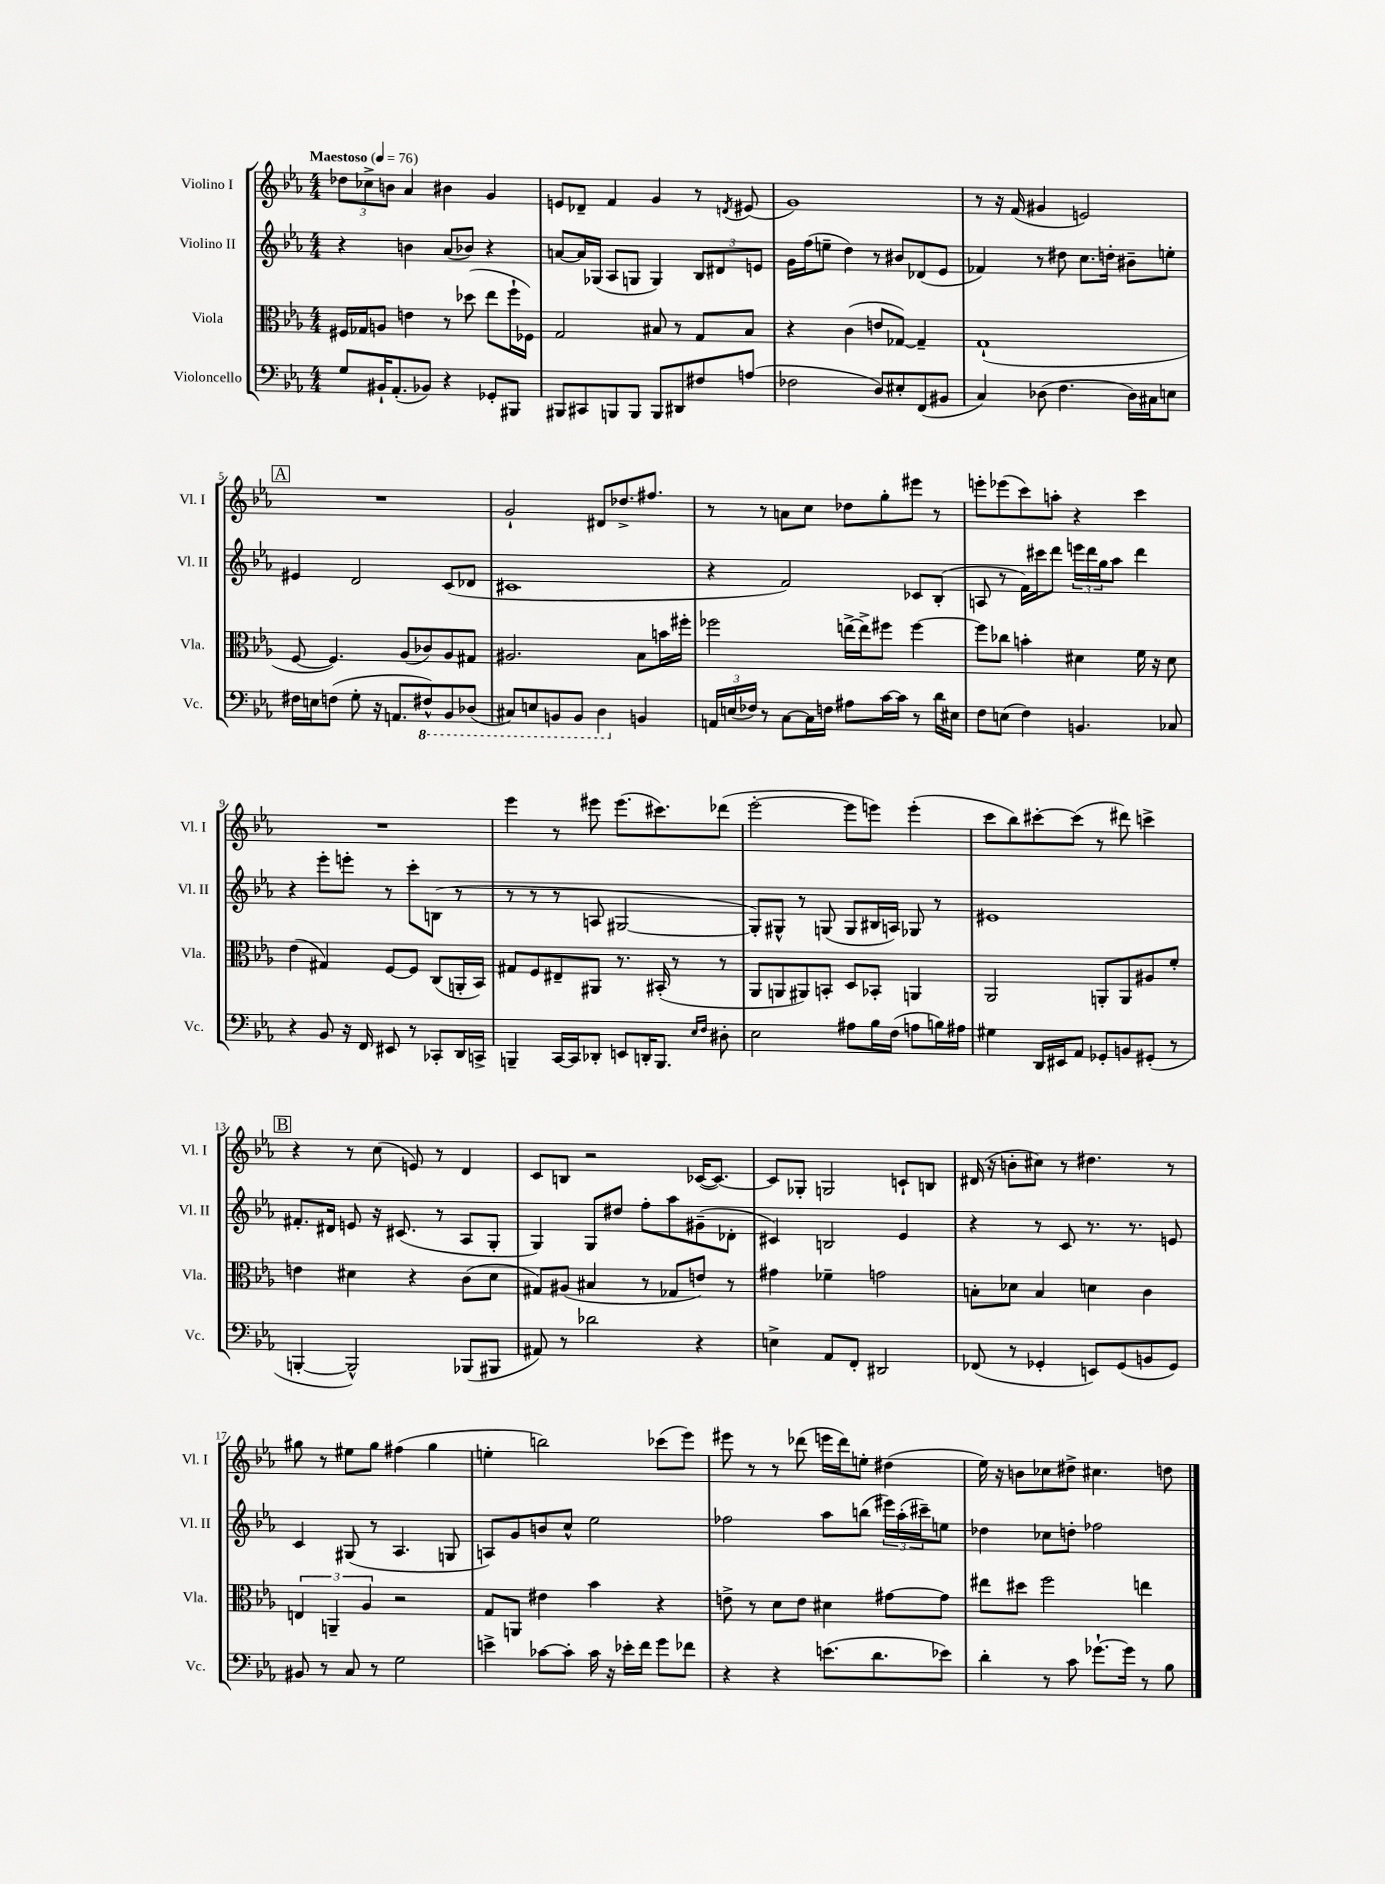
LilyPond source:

<<
\new StaffGroup <<
\new Staff = "s0" \with { instrumentName = "Violino I" shortInstrumentName = "Vl. I" } {
    \clef treble \key ees \major \numericTimeSignature \time 4/4 \tempo "Maestoso" 4 = 76
    \tuplet 3/2 { des''8 ces''8-> b'8 } aes'4 bis'4 g'4 |
    e'8 des'8-- f'4 g'4 r8 \acciaccatura { d'8 } eis'8( |
    g'1) |
    r8 r16 f'16( gis'4 e'2) |
    \mark \markup { \box "A" } R1 |
    g'2-! dis'8 des''8.-> fis''8. |
    r8 r8 a'8 c''8 des''8 g''8-. eis'''8 r8 |
    e'''8-. ees'''8( c'''8) a''8-. r4 c'''4 |
    R1 |
    ees'''4 r8 eis'''8 eis'''8.( cis'''8.) des'''8( |
    ees'''2~-. ees'''8 e'''8) e'''4-.( |
    c'''8 bes''8) cis'''8~-. cis'''8( r8 dis'''8) c'''4-> |
    \mark \markup { \box "B" } r4 r8 c''8( e'8) r8 d'4 |
    c'8 b8 r2 ces'16~( ces'8.~) |
    ces'8 ges8-. g2 c'8-! b8 |
    dis'16( r16 b'8-. cis''8) r8 dis''4. r8 |
    gis''8 r8 eis''8 gis''8 fis''4( gis''4 |
    e''4-. b''2) ces'''8( ees'''8) |
    eis'''8 r8 r8 des'''8( e'''16 des'''16) e''8-. dis''4( |
    ees''16) r16 b'8 ces''8 dis''8-> cis''4. d''8 \bar "|." |
}
\new Staff = "s1" \with { instrumentName = "Violino II" shortInstrumentName = "Vl. II" } {
    \clef treble \key ees \major \numericTimeSignature \time 4/4
    r4 b'4 aes'8( bes'8) r4 |
    a'8~ a'16 ges16( aes8 g8 g4) \tuplet 3/2 { bes8 dis'8 e'8 } |
    g'16 f''16( e''8-- d''4) r8 bis'8 des'8( ees'8 |
    fes'4) r8 dis''8 c''8. d''16-. bis'8-- e''8-. |
    \mark \markup { \box "A" } eis'4 d'2 c'8( des'8 |
    cis'1 |
    r4 f'2) ces'8 bes8-.( |
    a8 r8 f'16) cis'''16 d'''8 \tuplet 3/2 { e'''16 d'''16 g''16 } aes''8 d'''4 |
    r4 ees'''8-. e'''8-. r8 c'''8-. b8( r8 |
    r8 r8 r8 a8 gis2~ |
    gis8-.) gis8-^ r8 g8( g8 bis16 a16) ges8 r8 |
    eis'1 |
    \mark \markup { \box "B" } fis'8.-. dis'16 e'8 r16 cis'8.( r8 aes8 g8-. |
    g4) g8 dis''8 f''8-. aes''8 gis'8--( des'8-. |
    cis'4) b2 ees'4 |
    r4 r8 c'8 r8. r8. e'8 |
    c'4 gis8( r8 aes4. g8 |
    a8) g'8 b'8 c''8-^ ees''2 |
    fes''2 aes''8 b''8( \tuplet 3/2 { eis'''16) aes''16-.( cis'''16--) } e''8 |
    des''4 ces''8 d''8-. fes''2 \bar "|." |
}
\new Staff = "s2" \with { instrumentName = "Viola" shortInstrumentName = "Vla." } {
    \clef alto \key ees \major \numericTimeSignature \time 4/4
    fis16 ges16 a8 e'4 r8 des''8( ees''8 f''16-! fes16) |
    g2 bis8 r8 g8 bis8 |
    r4 c'4( e'8 ges8~) ges4-- |
    g1-!( |
    \mark \markup { \box "A" } f8~ f4.) aes8( ces'8) aes8 gis8 |
    ais2. bes8 b'16 fis''16-. |
    fes''2 e''16~-> e''16-> fis''8 fis''4~ |
    fis''8 ces''8 b'4-. dis'4 f'16 r16 dis'8 |
    ees'4( gis4) f8~ f8 c8( a,16-. bes,16) |
    gis8 f8 eis8-- ais,8 r8. bis,16-.( r8 r8 |
    aes,8 a,8 ais,8) b,8-. d8 bes,8-. a,4 |
    aes,2 a,8-. a,8 ais8 f'8-. |
    \mark \markup { \box "B" } e'4 dis'4 r4 c'8( dis'8 |
    gis8) ais8( bis4 r8 ges8 e'8) r8 |
    gis'4 fes'4-- g'2 |
    b8-. des'8 b4 d'4 c'4 |
    \tuplet 3/2 { e4 a,4-- aes4 } r2 |
    g8 a,8 eis'4 bes'4 r4 |
    e'8-> r8 d'8 e'8 dis'4 gis'8~ gis'8 |
    eis''8 dis''8 f''2 e''4 \bar "|." |
}
\new Staff = "s3" \with { instrumentName = "Violoncello" shortInstrumentName = "Vc." } {
    \clef bass \key ees \major \numericTimeSignature \time 4/4
    g8 bis,16-! aes,8.-.( bes,8) r4 ges,8-. bis,,8 |
    bis,,8 cis,8 b,,8 b,,8 b,,8 dis,8 fis8 a8( |
    fes2 d8) eis8-. f,8( bis,8 |
    c4) des8( f4. des16) cis16 e8 |
    \mark \markup { \box "A" } fis16 e16 f8( g8-. r16 a,8. \ottava #-1 fis,8-^) bes,,8 des,8( |
    cis,8) e,8 b,,8 b,,8 d,4 \ottava #0 b,4 |
    \tuplet 3/2 { a,16 e16( fes16) } r8 c8~ c16 f16 ais8 c'16~ c'16 r8 d'16 eis16 |
    f8 e8( f4) b,4. ces8 |
    r4 bes,8 r16 f,16 eis,8 r8 ces,8-. d,16 c,16-> |
    b,,4-- c,16~ c,16 des,8-. e,8 d,16-. b,,8. \grace { ees16 f16 } dis8-. |
    ees2 ais8 bes16 f16( a8 b16) ais16 |
    gis4 d,16 eis,16 aes,8 ges,8-. b,8 gis,8-.( r8 |
    \mark \markup { \box "B" } b,,4~-. b,,2-^) bes,,8( bis,,8 |
    ais,8) r8 des'2 r4 |
    e4-> aes,8 f,8-. dis,2 |
    fes,8( r8 ges,4-. e,8) ges,8( b,8 ges,8) |
    bis,8 r8 c8 r8 g2 |
    e'4-> ces'8~ ces'8-. ces'16 r16 ees'16-. f'16 g'8 fes'8 |
    r4 r4 e'8.( d'8. ees'8) |
    d'4-. r8 c'8 ges'8.~-! ges'16 r8 bes8 \bar "|." |
}
>>
>>
